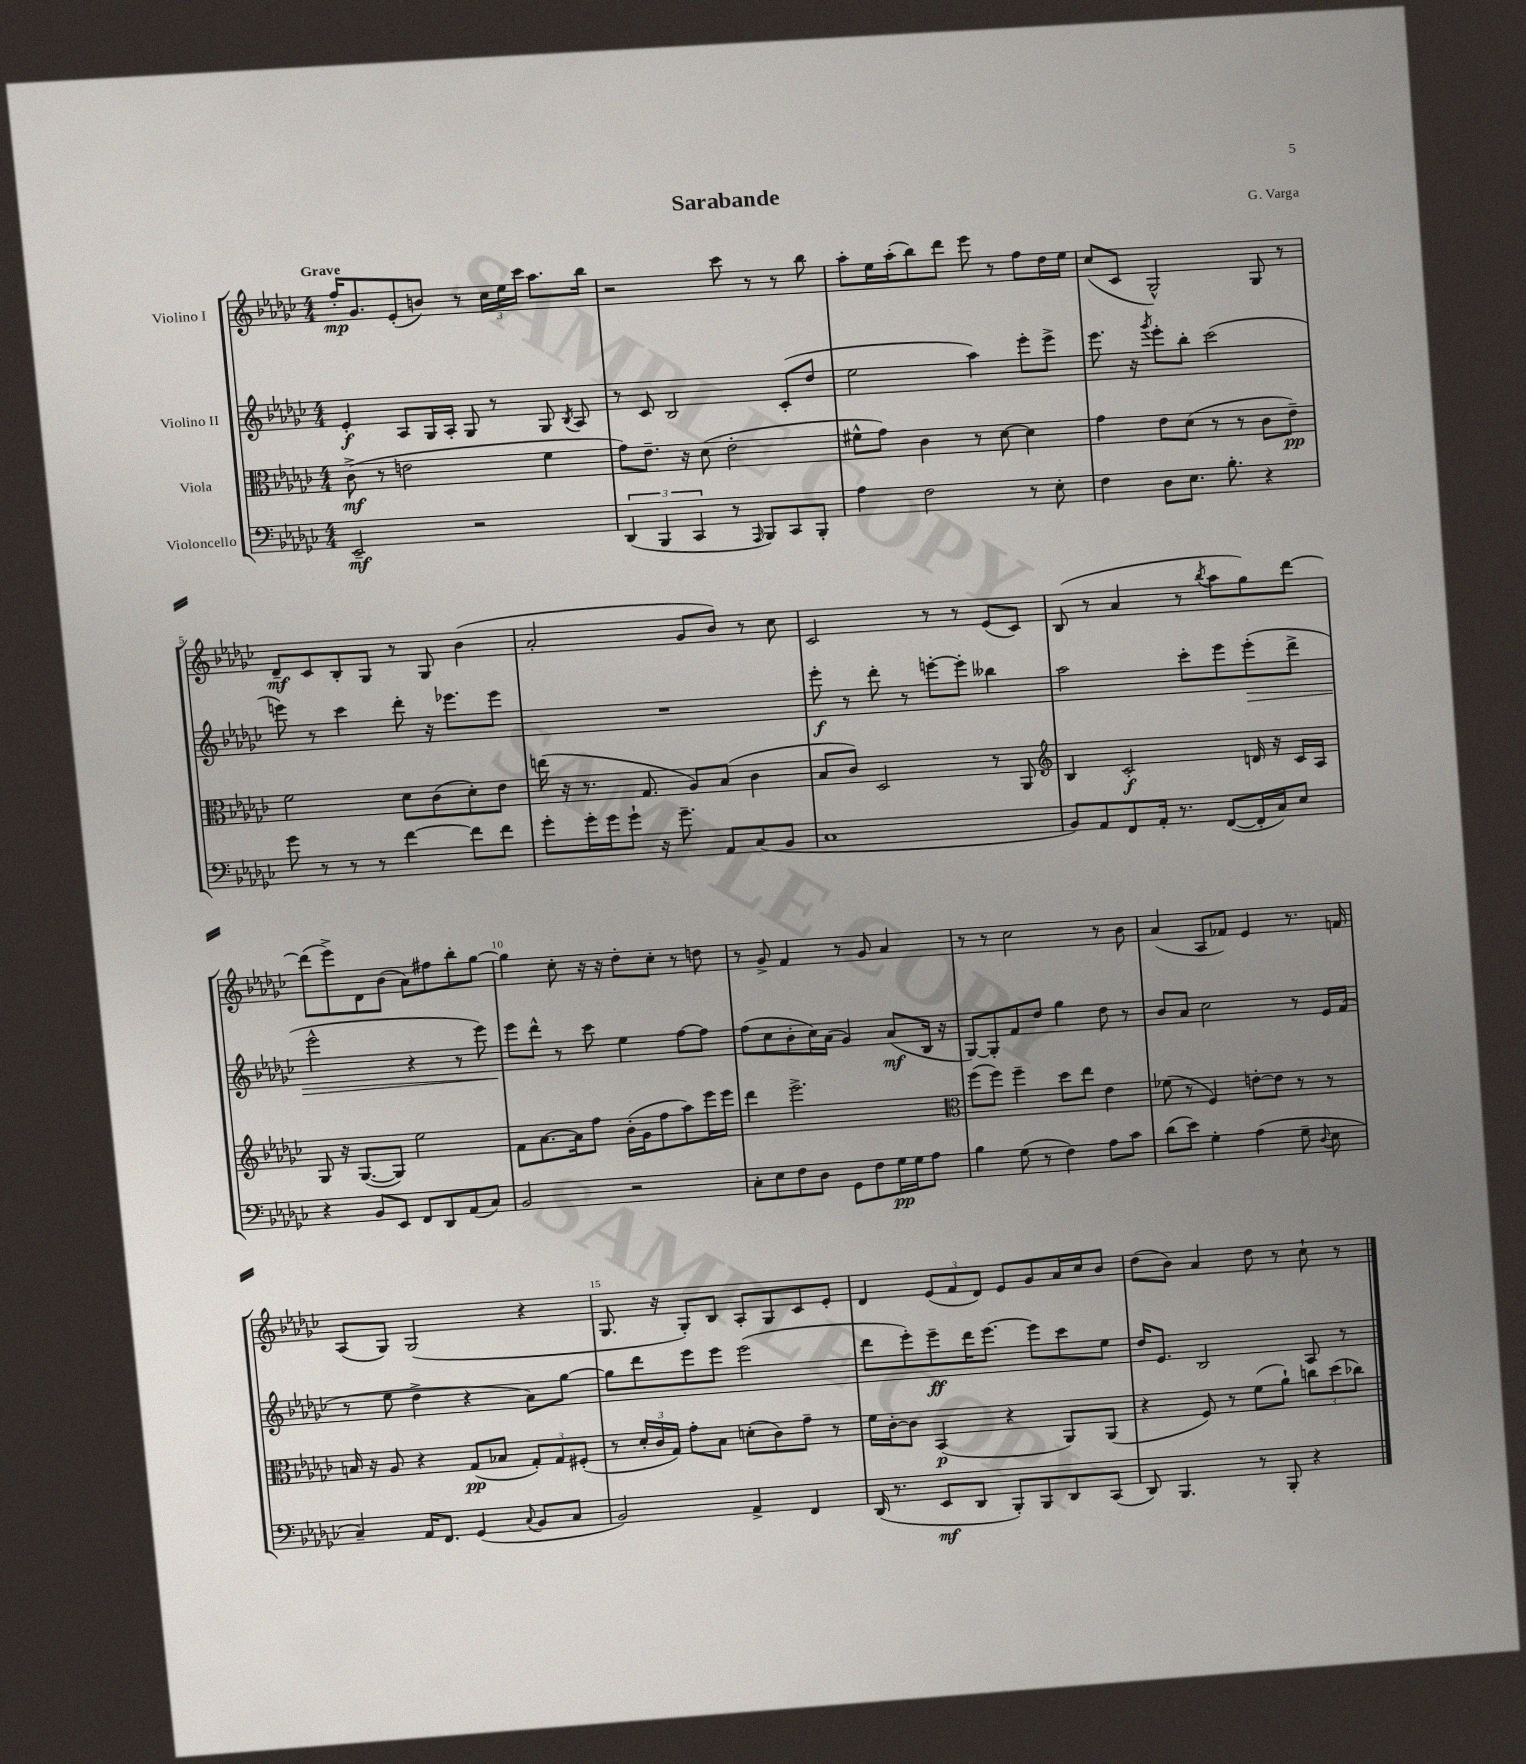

**kern	**kern	**kern	**kern
*staff4	*staff3	*staff2	*staff1
*clefF4	*clefC3	*clefG2	*clefG2
*k[b-e-a-d-g-c-]	*k[b-e-a-d-g-c-]	*k[b-e-a-d-g-c-]	*k[b-e-a-d-g-c-]
*M4/4	*M4/4	*M4/4	*M4/4
2EE-~	(8c-^	4e-'	16ff'
.	.	.	8.g-
.	8r	.	.
.	2e	8A-	(8e-'
.	.	16G-	8b)
.	.	16A-'	.
2r	.	8G-	8r
.	.	8r	24cc-
.	.	.	24ee-
.	.	.	24ccc-
.	4f	8G-	8.aa-
.	.	8qB-	.
.	.	8A-	.
.	.	.	16bb-
=	=	=	=
(6DD-	8g-)	8r	2r
.	8.e-~	8c-	.
6BBB-	.	.	.
.	.	2B-	.
.	16r	.	.
6CC-	.	.	.
.	(8d-	.	.
8r	2e-'	.	8ccc-
16qqAAA-	.	.	.
8BBB-)	.	.	8r
8CC-	.	(8c-'	8r
8BBB-'	.	8dd-	8bb-
=	=	=	=
4A-	8f#^^	2ee-	8aa-'
.	8g-)	.	16ee-
.	.	.	(16aa-'
2F	4c-	.	8bb-)
.	.	.	8ddd-
.	8r	4aa-)	8eee-
.	[8d-	.	8r
8r	4d-]	8eee-'	8ff
8E-'	.	8eee-^	16dd-
.	.	.	16ee-
=	=	=	=
4F	4g-	8.eee-	(8cc-
.	.	.	8c-
.	.	16r	.
.	.	8qggg-	.
8D-	8e-	8eee-'	2G-^^)
8.E-	(8d-	8bb-'	.
.	8r	(2ccc-	.
8.B-'	.	.	.
.	8r	.	.
4r	8c-	.	8G-
.	8e-~)	.	8r
=	=	=	=
8g-	2f	8eee)	8d-~
8r	.	8r	8c-
8r	.	4ccc-	8B-'
8r	.	.	8G-
[4f	8d-	8ddd-'	8r
.	(8c-	16r	8G-
.	.	8.eee-	.
8f]	8d-')	.	(4b-
8f	8e-	8eee-	.
=	=	=	=
8g-'	(16ee	1r	2a-'
.	16r	.	.
16g-'	8.r	.	.
16g-	.	.	.
8g-`	.	.	.
.	8.G-	.	.
16r	.	.	.
8.g-~	.	.	.
.	8A-)	.	8g-
8AA-	(8B-	.	8b-)
(8C-	4c-	.	8r
8BB-	.	.	8cc-
=	=	=	=
1C-	8B-	8eee-'	2c-
.	8c-)	8r	.
.	2D-	8ddd-'	.
.	.	8r	.
.	.	[8eee'	8r
.	.	8eee']	8r
.	8r	4bb--	(8e-
.	8AA-	.	8c-)
=	=	=	=
*	*clefG2	*	*
8BB-)	4B-	2aa-	(8B-
8AA-	.	.	8r
8FF	2c-'	.	4a-
16AA-'	.	.	.
8.r	.	.	.
.	.	8ccc-'	8r
.	.	.	8qbb-
([8FF	.	8eee-	8aa-
16FF']	16d	(8eee-'	8gg-)
16C-)	16r	.	.
8E-	16c-	8ddd-^	[8ddd-
.	16A-	.	.
=	=	=	=
4r	8G-	2eee-^^	(8ddd-]
.	16r	.	8eee-^)
.	([8.G-	.	.
8BB-	.	.	8d-
8EE-	8G-])	.	(8b-
8FF	2ee-	4r	8a-)
8DD-	.	.	8ff#
(8AA-	.	8r	8bb-'
8C-)	.	8eee-)	[8gg-
=	=	=	=
2BB-	8f	8eee-	4gg-]
.	[8.a-	8ddd-^^	.
.	.	8r	8cc-'
.	16a-]	.	.
.	8ff	8ccc-	16r
.	.	.	16r
2r	(16b-'	4ee-	8dd-'
.	16g-	.	.
.	8ff	.	8cc-'
.	8aa-)	[8ff	8r
.	16eee-	8ff]	8dd
.	16eee-	.	.
=	=	=	=
8C-'	4ddd-	(8ff	8r
8E-	.	8cc-	8g-^
8F	2.eee-^	8b-'	4f
8D-	.	16cc-)	.
.	.	(16a-	.
8GG-	.	4g-)	8r
8F	.	.	8g-
16G-	.	(8a-	4a-
16G-	.	.	.
8A-	.	16B-	.
.	.	16r	.
=	=	=	=
*	*clefC3	*	*
4B-	(8ff	[8G-)	8r
.	8ff)	8G-']	8r
(8G-	4ff~	8f	2cc-
8r	.	8dd-	.
4F)	8dd-	4gg-	.
.	8ee-	.	.
8A-	4e-	8dd-	8r
8c-	.	8r	8b-
=	=	=	=
(8d-	(8f-	8b-	(4a-
8e-)	8r	8a-	.
4G-'	4F)	2cc-	8A-
.	.	.	8f-)
(4A-	[8e'	.	4e-
.	8e]	.	.
8G-~	8r	8r	8.r
8qqD-	.	.	.
8E-	8r	16e-	.
.	.	(16f	16f
=	=	=	=
4C-~)	16B	8r	(8A-
.	16r	.	.
.	8A-	8ee-	8G-)
16AA-	4r	4dd-^	(2G-
8.FF	.	.	.
(4GG-	(8G-	4r	.
.	8B-	.	.
8qqC-	.	.	.
8BB-	12G-')	8a-)	4r
.	12G-	.	.
8C-	.	[8gg-	.
.	(12F#'	.	.
=	=	=	=
2BB-)	8r	8gg-]	8.G-
.	24d-'	8ddd-	.
.	24c-	.	.
.	.	.	16r
.	24G-)	.	.
.	8g-'	8eee-	8G-')
.	8B-	8eee-	8B-
4AA-^	(8d'	(2eee-	8A-'
.	8c-)	.	8G-
4FF	8g-~	.	8c-
.	8r	.	8e-'
=	=	=	=
(16DD-	16f	8ddd-	4d-
8.r	[16c-'	.	.
.	8c-]	8eee-')	.
8EE-	(4BB-	8eee-~	(12e-
.	.	.	12f
8DD-	.	16ddd-	.
.	.	.	12d-)
.	.	[8.eee-	.
8BBB-')	4r	.	8e-
8BBB-	.	8eee-]	8g-
8DD-	8AA-)	8ccc-	16a-
.	.	.	16cc-
(8CC-	(8AA-	8ee-	8b-
=	=	=	=
8DD-)	4r	16dd-	(8dd-
.	.	8.e-	.
4.BBB-	.	.	8b-)
.	8F)	2B-	4a-
.	8r	.	.
8r	(8f	.	8dd-
8BBB-'	8a-`)	.	8r
4r	12cc	8A-	8cc-`
.	(12dd-	.	.
.	.	8r	8r
.	12cc-)	.	.
==	==	==	==
*-	*-	*-	*-
